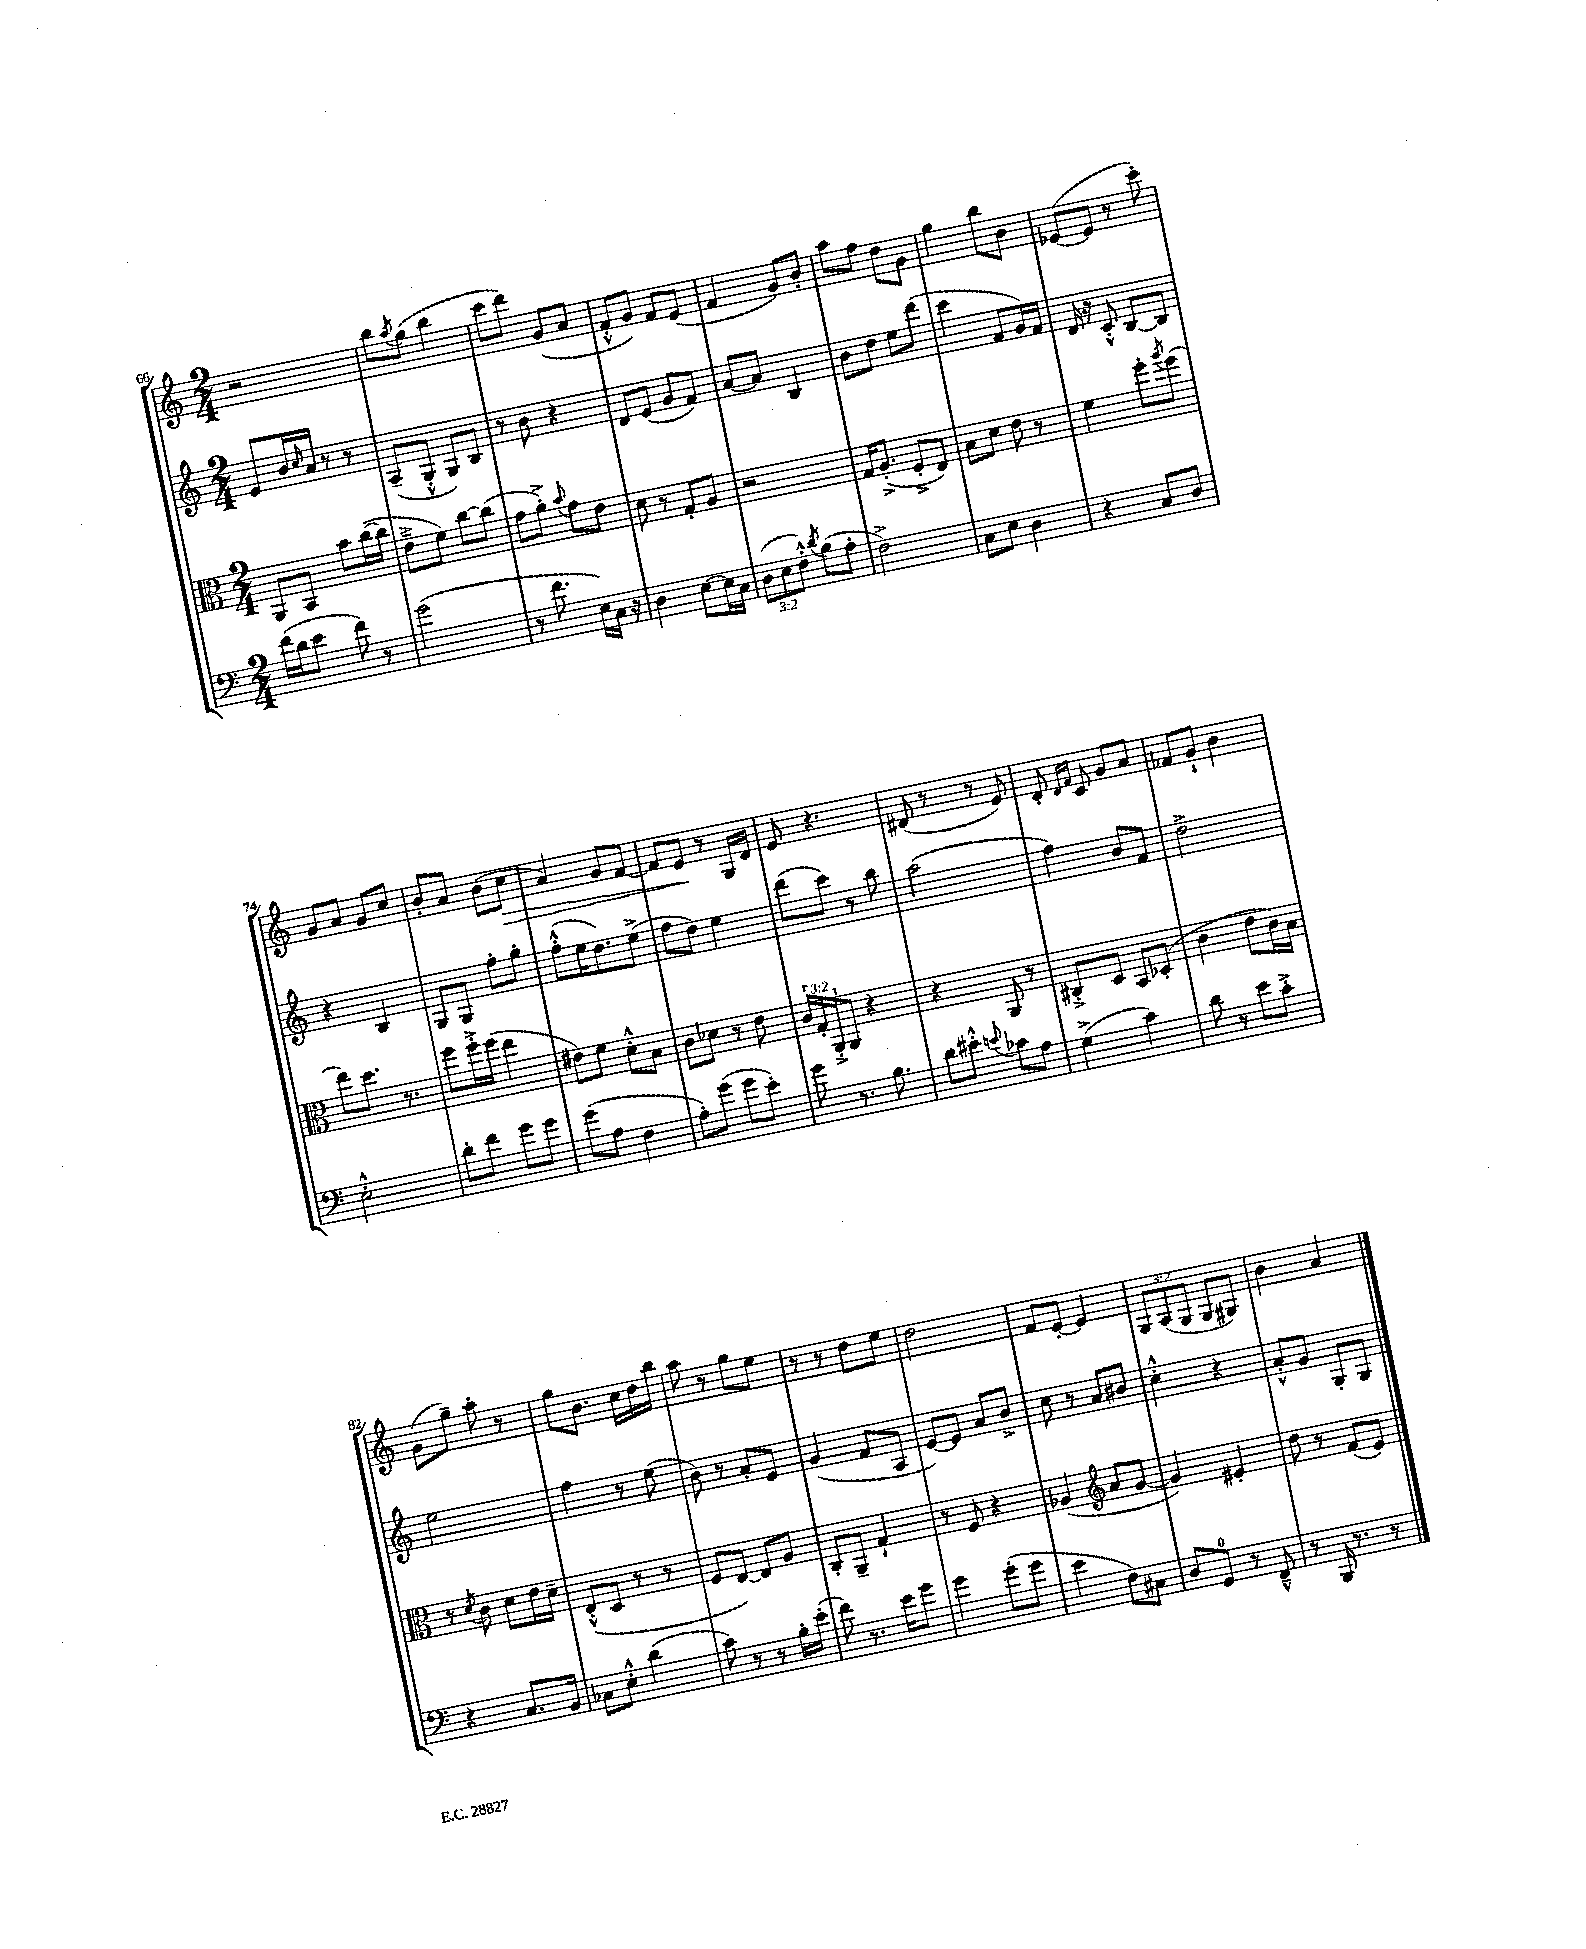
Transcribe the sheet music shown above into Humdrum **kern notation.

**kern	**kern	**kern	**kern
*staff4	*staff3	*staff2	*staff1
*clefF4	*clefC3	*clefG2	*clefG2
*k[]	*k[]	*k[]	*k[]
*M2/4	*M2/4	*M2/4	*M2/4
(16f	8AA	8e	2r
16d	.	.	.
8e	8BB	16b	.
.	.	16qqcc	.
.	.	16a	.
8f)	8b	8r	.
8r	([16cc	8r	.
.	16cc]	.	.
=	=	=	=
(2g	8e~^	(8A~	8bb
.	.	.	8qaa
.	8f)	8G'^^	(8gg
.	[8cc	8G)	4bb
.	(8cc]	8B	.
=	=	=	=
8r	8g	8r	8ccc
8.f	8a'^)	8b	8ddd)
.	8qqb	.	.
.	8g	4r	(8g
16E)	.	.	.
16C	8e	.	8a
16r	.	.	.
=	=	=	=
4D	8d	8d	8f'^^
.	8r	(8e	8g)
[8E	8G'	8g	8f
16E]	8A	8f)	(8e
16C	.	.	.
=	=	=	=
(12D	2r	[8a	4f
12E	.	.	.
.	.	8a]	.
12F'^^)	.	.	.
8qd	.	.	.
(8B	.	4B	8g)
8A'	.	.	8b'
=	=	=	=
2F^)	16G	8b	8aa
.	(8.A'^	.	.
.	.	8dd	8ff
.	8F'^	8ee	8dd
.	8E)	(8ddd	8g
=	=	=	=
8C	8B	4ccc	4gg
8E	8d	.	.
4D	8e	8f	8bb
.	8r	16g)	8b
.	.	16f	.
=	=	=	=
4r	4f	16d	([8e-
.	.	16r	.
.	.	8c'^^	8e-]
8C	8ff'	[8B	8r
.	8qaa	.	.
8D	(8ff	8B]	8ccc')
=	=	=	=
2E'^^	8ee)	4r	8g
.	8.dd	.	8a
.	.	4B	8g
.	8.r	.	.
.	.	.	8cc
=	=	=	=
8d'	8ff	8G	8b'
8f	16ff'^	8G	8a
.	(16ff	.	.
8g	4ee	8ff'	(8b
8g	.	8gg'	8cc
=	=	=	=
(8g	8e#)	(8ff'^^	4a)
8A	8f	16ee	.
.	.	8.dd)	.
4F	8d'^^	.	8g
.	8B	(8ee^	[8f
=	=	=	=
8A')	8c	8ff	8f]
(8g	8d-	8dd)	8e
8g	8r	4ee	8r
8e')	8e	.	16G
.	.	.	16d
=	=	=	=
8g	24c	(8ddd	8e
.	24G'	.	.
.	24AA'^	.	.
8.r	8AA	8ccc)	4.r
.	4r	8r	.
8.B	.	.	.
.	.	8bb	.
=	=	=	=
8d	4r	(2aa	(8d#
8e#'^^	.	.	8r
8qqe	.	.	.
8c-	8AA	.	8r
8A	8r	.	8e)
=	=	=	=
(4G^	8C#'^	4ff)	8d'
.	.	.	16qqd
.	.	.	16qqf
.	8D	.	8c
4c)	8BB	8b	8g
.	(8D-'	8f	8a
=	=	=	=
8d	4c	2dd^	8f-
8r	.	.	8g`
8e	8e	.	4b
8c'^	16c)	.	.
.	16B	.	.
=	=	=	=
4r	8r	2ee	(8g
.	8qd	.	.
.	8c	.	8gg~)
8.C	8d	.	8aa'
.	16e	.	8r
16BB	16d~	.	.
=	=	=	=
8C-	(8E'^^	4ff	8gg
8E'^^	8D	.	8.b
(4d	8r	8r	.
.	.	.	16cc
.	8r	(8ee	16dd
.	.	.	16bb
=	=	=	=
8c)	8F	8b)	8aa
8r	[8E)	8r	8r
8r	8E]	8a'	8gg
16B'	8A	8e	8ee
(16e'	.	.	.
=	=	=	=
8f)	8C'	(4g	8r
8.r	8AA~	.	8r
.	4G`	8f	8dd
16e	.	.	.
8g	.	8A	8ee
=	=	=	=
4g	8r	[8e)	2dd
.	8F	8e]	.
(8g'	4r	8a	.
8g	.	8b^	.
=	=	=	=
4e	(4A-	8cc	8f
.	.	8r	[8e'
*	*clefG2	*	*
8F)	8a	8a	4e]
8C#	[8g	8b#	.
=	=	=	=
8D	4g])	4cc'^^	12G
.	.	.	(12A
8GG	.	.	.
.	.	.	12G
8r	4e#'	4r	8G
8FF~^^	.	.	8G#)
=	=	=	=
8r	8dd	8a'^^	4b
16BBB	8r	8g	.
8.r	.	.	.
.	(8f	8G'	4a
8r	8e)	8G	.
==	==	==	==
*-	*-	*-	*-
